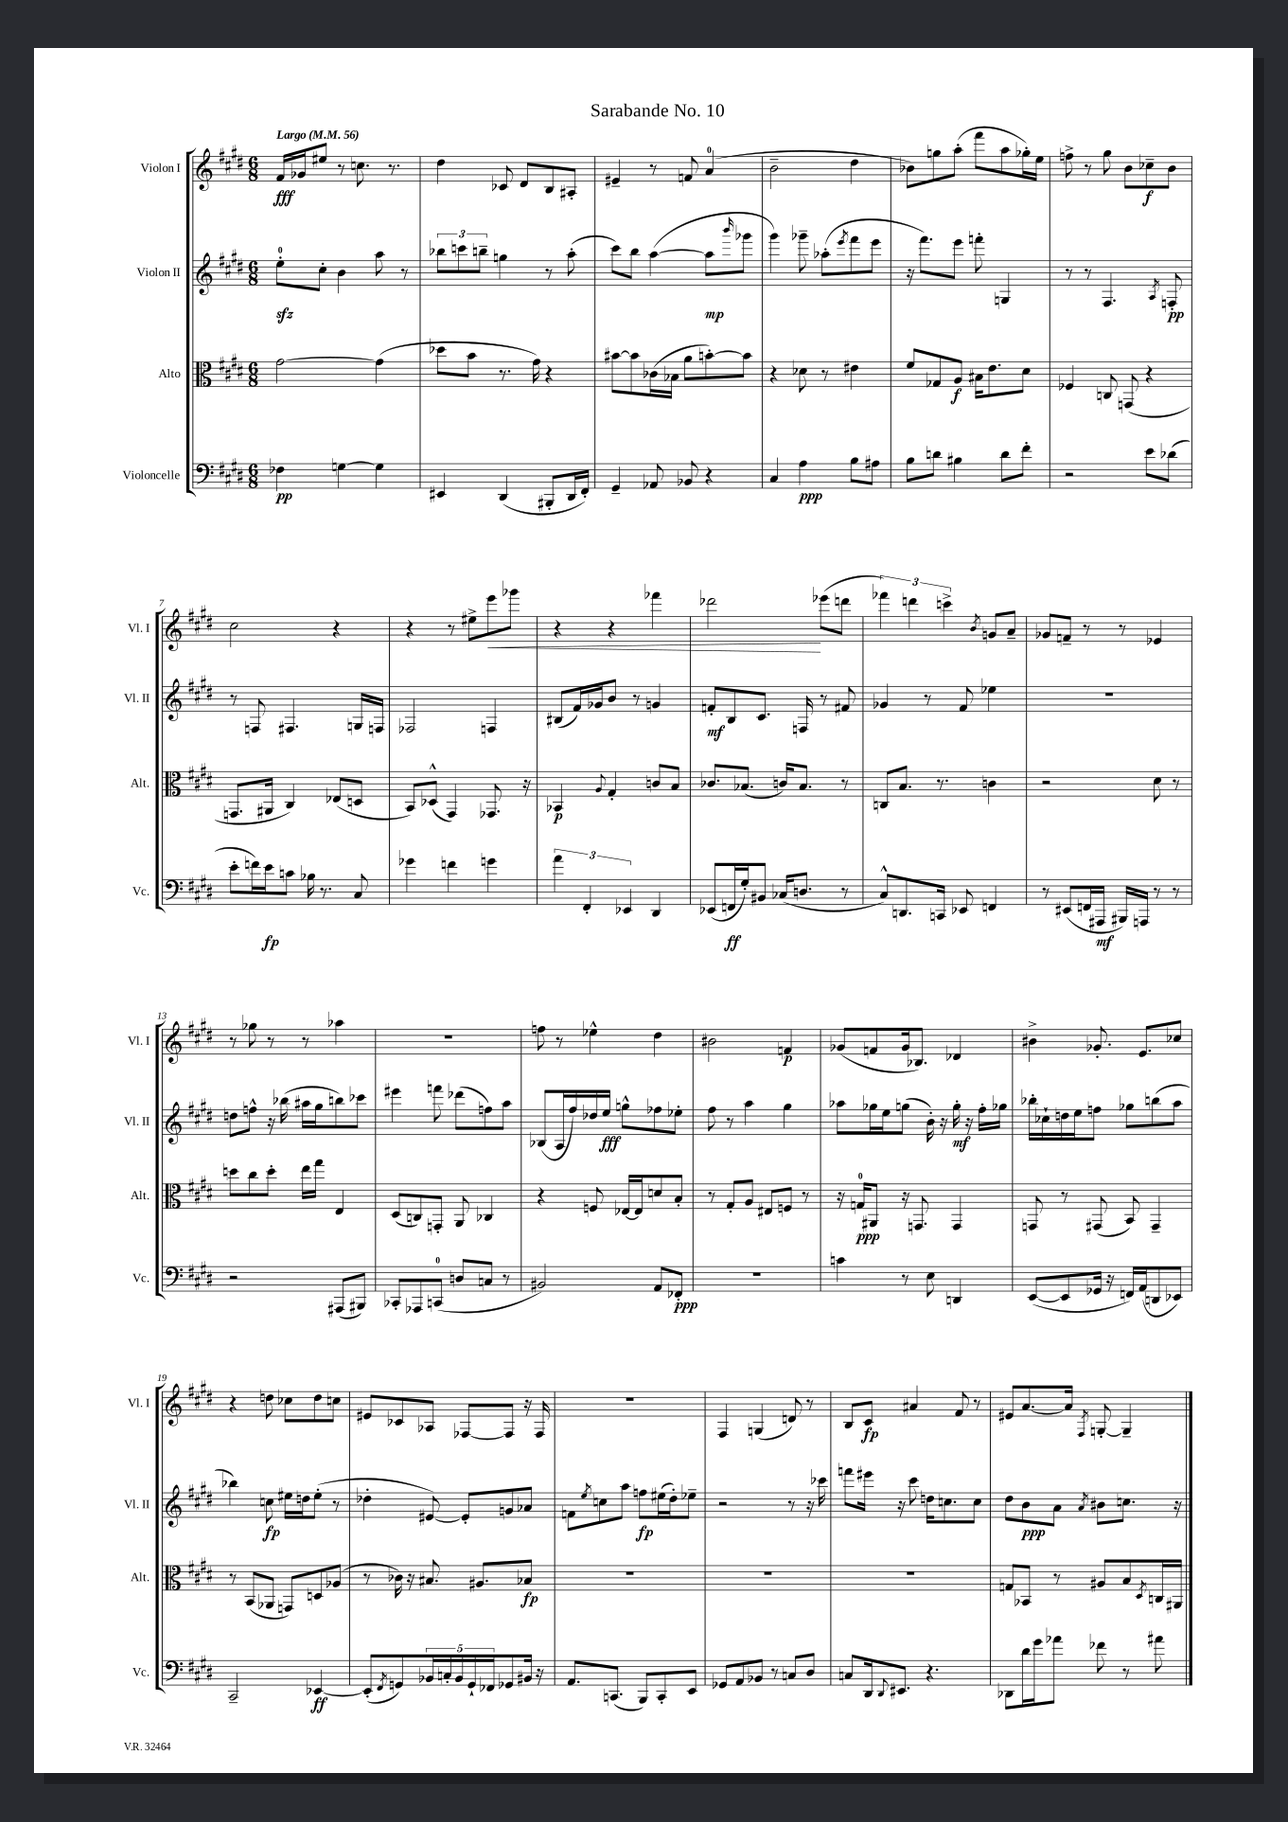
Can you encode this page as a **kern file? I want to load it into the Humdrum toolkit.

**kern	**kern	**kern	**kern
*staff4	*staff3	*staff2	*staff1
*clefF4	*clefC3	*clefG2	*clefG2
*k[f#c#g#d#]	*k[f#c#g#d#]	*k[f#c#g#d#]	*k[f#c#g#d#]
*M6/8	*M6/8	*M6/8	*M6/8
*MM56	*MM56	*MM56	*MM56
4F-	[2g#	8ee'	16f#
.	.	.	16g-
.	.	8cc#'	8ee#
[4G	.	4b	8r
.	.	.	8.cc
4G]	(4g#]	8aa	.
.	.	.	8.r
.	.	8r	.
=	=	=	=
4EE#	8dd-	12bb-	4dd#
.	.	12ccc	.
.	8b	.	.
.	.	12bb~	.
(4DD#	8.r	4gg	8c-
.	.	.	8d#
.	16g#)	.	.
8BBB#'	4r	8r	8B
16DD#	.	(8aa'	8A#'
16FF#')	.	.	.
=	=	=	=
4GG#~	[8b#	8ccc#)	4e#~
.	8b#]	8bb	.
8AA-	(16c-	([4aa	8r
.	16B-	.	.
8BB-	8a	.	8f
4r	[8b')	8aa]	(4a
.	.	16qqbbb	.
.	8b]	8ggg-	.
=	=	=	=
4C#	4r	4ggg#)	2b~
4A	8d-	8ggg-~	.
.	8r	(8aa-'	.
.	.	8qeee	.
8B	4e#	8fff#	4dd#
8A#	.	8eee	.
=	=	=	=
8B	8f#	16r	8b-)
.	.	8.fff#)	.
8d	8G-	.	8gg
4B#	8A	8eee	(8aa'
.	16B#	8fff'	8fff#
.	8.e	.	.
8d	.	4G	8aa
8f#'	8d#	.	16gg-')
.	.	.	16ee
=	=	=	=
2r	4F-	8r	8ff^
.	.	8r	8r
.	8C	4.F#	8gg#
.	(8GG	.	8b
8e	4r	.	8cc-~
.	.	8qA	.
(8d-	.	8F'	8b
=	=	=	=
8e'	8.GG	8r	2cc#
16f)	.	8F	.
16e	16AA#	.	.
8c	4C#)	4.F#	.
16B-	.	.	.
8.r	.	.	.
.	(8E-	.	4r
8C#	8D	16G	.
.	.	16F	.
=	=	=	=
4g-	8BB)	2F-	4r
.	(8D-^^	.	.
4f	4GG#)	.	8r
.	.	.	8ee#^
4g	8.GG-	4F	8eee
.	.	.	8ggg-
.	16r	.	.
=	=	=	=
6a	4BB-	(8B#	4r
.	.	16f#)	.
6FF#'	.	.	.
.	.	16g-	.
.	8qqA	.	.
.	4G#'	8b	4r
6EE-	.	.	.
.	.	8r	.
4DD#	8c	4g	4fff-
.	8B	.	.
=	=	=	=
(8EE-	8.c-	8f'	2ddd-
16FF	.	8B	.
16G#')	(8.B-	.	.
8BB#	.	8.c#	.
(16C-	16c)	.	.
8.D	8.B-	16F	.
.	.	8r	(8eee-
8r	8r	8f#	8ddd
=	=	=	=
8C#^^)	8C	4g-	6fff-)
8.DD	8.B	.	.
.	.	.	6ddd
.	.	8r	.
16CC	8.r	.	.
.	.	.	6ccc^
8EE-	.	8f#	.
.	.	.	8qb
4FF	4c	4ee-	8g
.	.	.	8a~
=	=	=	=
8r	2r	2.r	8g-
(8EE#	.	.	8f~
16FF	.	.	8r
16AAA#	.	.	.
16BBB#)	.	.	8r
16AAA	.	.	.
8r	8d#	.	4e-
8r	8r	.	.
=	=	=	=
2r	8dd	8dd	8r
.	8cc#	8ff^^	8gg-
.	8dd'	16r	8r
.	.	(16bb-	.
.	16ee	16aa#	8r
.	16gg#	16gg#	.
(8AAA#	4E	8bb)	4aa-
8BBB#)	.	8ccc-	.
=	=	=	=
8CC-'	(8D#	4eee#	2.r
8AAA-	8C)	.	.
(8CC	8GG'	8fff	.
8D	8AA	(8ddd-	.
8C	4C-	8ff)	.
8r	.	8aa	.
=	=	=	=
2BB#)	4r	(8B-	8ff
.	.	16A	8r
.	.	16ff#)	.
.	8F	16dd-	4ee-^^
.	.	16ee	.
.	[16E-	8gg^^	.
.	16E-]	.	.
8AA	8d	8ff-	4dd#
8FF-'	8B'	8ee-'	.
=	=	=	=
2.r	8r	8ff#	2b#
.	8G#'	8r	.
.	8A	4aa	.
.	8E#	.	.
.	8F	4gg#	4f
.	8r	.	.
=	=	=	=
4c	16r	8aa-	(8g-
.	16G	.	.
.	8AA#	16gg-	8f
.	.	16ee	.
8r	16r	(8gg	16g-
.	8.GG	.	8.B-)
8E	.	16b')	.
.	.	16r	.
4DD	4GG	16gg'	4d-
.	.	16r	.
.	.	16ff#'	.
.	.	16gg-	.
=	=	=	=
([8EE	8GG	16bb-'	4b#^
.	.	16cc-`	.
8EE]	8r	16dd	.
.	.	16ee	.
16GG-	(8GG#	8ff	8.g-'
16r	.	.	.
16FF)	8BB)	8gg-	.
(16AA	.	.	8.e
8DD	4GG#~	(8bb	.
8EE-)	.	8aa	8cc-
=	=	=	=
2CC#~	8r	4bb-)	4r
.	(8BB	.	.
.	8AA-	8cc	8dd
.	8GG)	16ee#	8cc-
.	.	16dd	.
[4EE-	8D	(8ee#'	8dd
.	(8A-	8r	8cc
=	=	=	=
(8EE-']	8r	4dd-'	8e#
8qFF#	.	.	.
8GG)	16c-)	.	8c-
.	16r	.	.
20BB-	8.B#	[8e#)	8A-
20C'	.	.	.
20BB-	.	.	.
.	.	8e#']	[8F-
20GG`	.	.	.
.	8.A#	.	.
20FF-	.	.	.
8GG-	.	8g	8F-]
16BB#	8B-	8a-	16r
16r	.	.	16F-
=	=	=	=
8.AA	2.r	8f	2.r
.	.	8qee	.
.	.	8cc	.
(8.CC	.	.	.
.	.	8aa	.
8BBB)	.	8ff	.
8CC'	.	(16ee#	.
.	.	16dd#')	.
8EE	.	8ee-~	.
=	=	=	=
8GG-	2.r	2r	4F#
8AA	.	.	.
8BB-	.	.	(4G
8r	.	.	.
8C	.	8r	8d)
8D#	.	16r	8r
.	.	16ccc-	.
=	=	=	=
8C	2.r	8fff	8B
16DD#	.	16eee#	8c#
8qqDD#	.	.	.
8.EE#	.	16r	.
.	.	8ccc#	4a#
4.r	.	16dd	.
.	.	8.cc	.
.	.	.	8f#
.	.	8cc	8r
=	=	=	=
8DD-	8G	8dd#	8e#
16d#	8BB-	8b	[8.a
16g#	.	.	.
8a-	8r	8a	.
.	.	.	16a]
.	.	8qa	8qF#
8f-	8A#	8b#	[8G'
8r	8B	8.cc	4G~]
.	8qD#	.	.
8a#	16C	.	.
.	16AA#	16r	.
==	==	==	==
*-	*-	*-	*-
